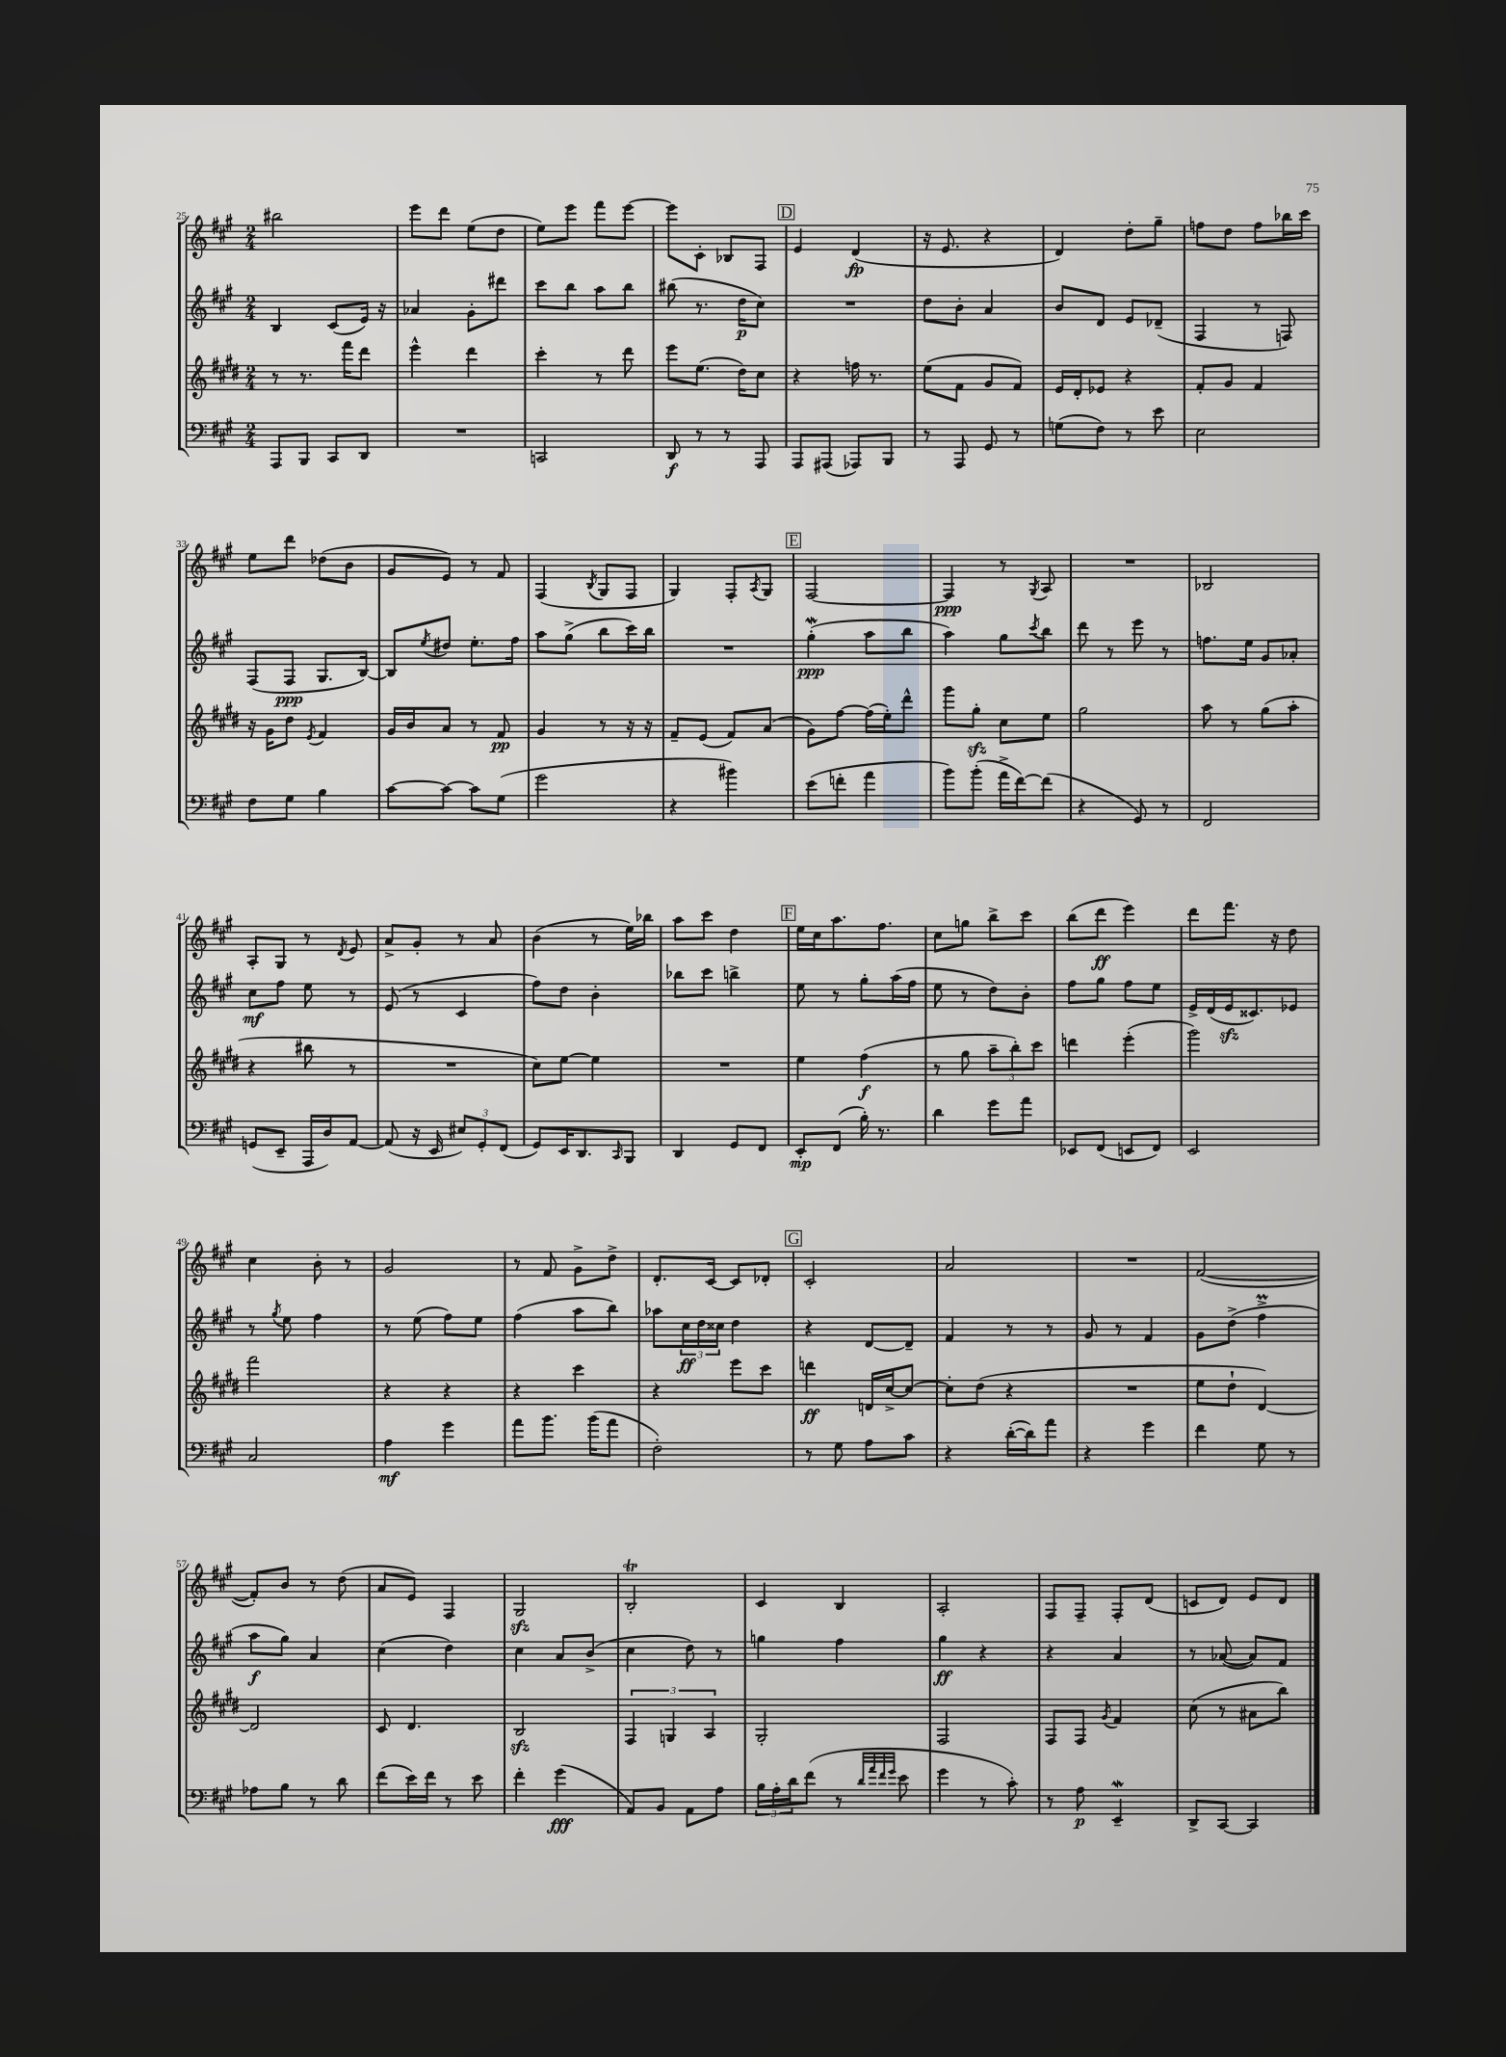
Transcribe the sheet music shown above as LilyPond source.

<<
\new StaffGroup <<
\new Staff = "s0" {
    \clef treble \key a \major \numericTimeSignature \time 2/4
    bis''2 |
    e'''8 d'''8 e''8( d''8 |
    e''8) e'''8 fis'''8 e'''8~ |
    e'''8 cis'8-. bes8 fis8 |
    \mark \markup { \box "D" } e'4 d'4\fp( |
    r16 e'8. r4 |
    d'4) d''8-. gis''8-- |
    f''8 d''8 f''8 bes''16 cis'''16 |
    e''8 d'''8 des''8( b'8 |
    gis'8 e'8) r8 fis'8 |
    fis4( \acciaccatura { b8 } gis8 fis8 |
    gis4) fis8-. \acciaccatura { a8 } gis8 |
    \mark \markup { \box "E" } fis2~ |
    fis4\ppp r8 \acciaccatura { gis8 } a8 |
    R2 |
    bes2 |
    a8-. gis8 r8 \acciaccatura { d'8 } e'8 |
    a'8-> gis'8-. r8 a'8 |
    b'4( r8 e''16) bes''16 |
    a''8 cis'''8 d''4 |
    \mark \markup { \box "F" } e''16 cis''16 a''8. fis''8. |
    cis''8 g''8 b''8-> cis'''8 |
    b''8( d'''8\ff e'''4) |
    d'''8 fis'''8. r16 d''8 |
    cis''4 b'8-. r8 |
    gis'2 |
    r8 fis'8 gis'8-> d''8-> |
    d'8.-. cis'16~ cis'8 des'8-. |
    \mark \markup { \box "G" } cis'2-. |
    a'2 |
    R2 |
    fis'2~( |
    fis'8-.) b'8 r8 d''8( |
    a'8 e'8) fis4 |
    gis2\sfz |
    b2-.\trill |
    cis'4 b4 |
    a2-. |
    fis8 fis8-- fis8-. d'8( |
    c'8 d'8) e'8 d'8 \bar "|." |
}
\new Staff = "s1" {
    \clef treble \key a \major \numericTimeSignature \time 2/4
    b4 cis'8( e'16) r16 |
    aes'4 gis'8-. dis'''8 |
    cis'''8 b''8 a''8 b''8 |
    bis''8( r8. d''16\p cis''8) |
    \mark \markup { \box "D" } R2 |
    d''8 b'8-. a'4 |
    b'8 d'8 e'8 des'8--( |
    fis4 r8 f8) |
    fis8( fis8\ppp gis8. b16~) |
    b8 \acciaccatura { e''8 } dis''8 e''8.-. fis''16 |
    a''8 gis''8->( b''8 cis'''16) b''16 |
    R2 |
    \mark \markup { \box "E" } gis''4-.\mordent\ppp( a''8 b''8 |
    a''4) gis''8 \acciaccatura { cis'''8 } b''8 |
    d'''8 r8 e'''8 r8 |
    f''8. e''16 gis'8 aes'8-. |
    cis''8\mf fis''8 e''8 r8 |
    e'8( r8 cis'4 |
    fis''8) d''8 b'4-. |
    bes''8 cis'''8 b''4-> |
    \mark \markup { \box "F" } e''8 r8 gis''8-. a''16( fis''16 |
    e''8 r8 d''8) b'8-. |
    fis''8 gis''8 fis''8 e''8 |
    e'16-> d'16( e'16\sfz cisis'8.) ees'8 |
    r8 \acciaccatura { gis''8 } e''8 fis''4 |
    r8 e''8( fis''8) e''8 |
    fis''4( a''8 b''8) |
    aes''8 \tuplet 3/2 { cis''16\ff d''16 cisis''16 } d''4 |
    \mark \markup { \box "G" } r4 d'8~ d'8-- |
    fis'4 r8 r8 |
    gis'8 r8 fis'4 |
    gis'8 d''8->( fis''4->\prall |
    a''8\f gis''8) a'4 |
    cis''4( d''4) |
    cis''4 a'8 b'8->( |
    cis''4 d''8) r8 |
    g''4 fis''4 |
    gis''4\ff r4 |
    r4 a'4 |
    r8 aes'8~( aes'8) fis'8 \bar "|." |
}
\new Staff = "s2" {
    \clef treble \key e \major \numericTimeSignature \time 2/4
    r8 r8. fis'''16 dis'''8 |
    e'''4-^ dis'''4 |
    cis'''4-. r8 dis'''8 |
    e'''8 e''8.( dis''16) cis''8 |
    \mark \markup { \box "D" } r4 f''16 r8. |
    e''8( fis'8 gis'8 fis'8) |
    e'16 dis'16-. ees'8 r4 |
    fis'8-. gis'8 fis'4 |
    r16 gis'16 dis''8 \acciaccatura { e'8 } fis'4 |
    gis'16 b'16 a'8 r8 fis'8\pp |
    gis'4 r8 r16 r16 |
    fis'8-- e'8( fis'8) a'8( |
    \mark \markup { \box "E" } gis'8) fis''8~ fis''16( e''16-.) dis'''8-^ |
    gis'''8 gis''8-.\sfz cis''8 e''8 |
    gis''2 |
    a''8 r8 gis''8( a''8-. |
    r4 bis''8 r8 |
    R2 |
    cis''8) e''8~ e''4 |
    R2 |
    \mark \markup { \box "F" } e''4 fis''4\f( |
    r8 gis''8 \tuplet 3/2 { a''8-- b''8-.) cis'''8 } |
    d'''4 e'''4-.( |
    gis'''2) |
    fis'''2 |
    r4 r4 |
    r4 cis'''4 |
    r4 e'''8 cis'''8 |
    \mark \markup { \box "G" } d'''4\ff d'16 cis''16~-> cis''8~ |
    cis''8-. dis''8( r4 |
    R2 |
    e''8 dis''8-! dis'4~) |
    dis'2 |
    cis'8 dis'4. |
    b2\sfz |
    \tuplet 3/2 { fis4 g4 a4 } |
    gis2-. |
    fis2 |
    fis8 fis8 \acciaccatura { gis'8 } fis'4 |
    cis''8( r8 ais'8 b''8) \bar "|." |
}
\new Staff = "s3" {
    \clef bass \key a \major \numericTimeSignature \time 2/4
    a,,8 b,,8 cis,8 d,8 |
    R2 |
    c,2 |
    d,8\f r8 r8 a,,8 |
    \mark \markup { \box "D" } a,,8 ais,,8( aes,,8) b,,8 |
    r8 a,,8 gis,8 r8 |
    g8( fis8) r8 e'8 |
    e2 |
    fis8 gis8 b4 |
    cis'8~ cis'8~ cis'8 gis8( |
    gis'2 |
    r4 bis'4) |
    \mark \markup { \box "E" } e'8( f'8-. a'4 |
    b'8) b'8-.( a'16-> fis'16~) fis'8( |
    r4 gis,8) r8 |
    fis,2 |
    g,8( e,8-- a,,16 d16) a,8~ |
    a,8( r16 e,16 \tuplet 3/2 { eis8) gis,8-. fis,8( } |
    gis,8) e,16 d,8. \grace { cis,16 } b,,8 |
    d,4 gis,8 fis,8 |
    \mark \markup { \box "F" } e,8-.\mp fis,8( b16-.) r8. |
    d'4 gis'8 a'8 |
    ees,8 fis,8( e,8 fis,8) |
    e,2 |
    cis2 |
    a4\mf gis'4 |
    a'8 b'8. b'16( a'8 |
    fis2-.) |
    \mark \markup { \box "G" } r8 gis8 a8 cis'8 |
    r4 d'16~-.( d'16) a'8 |
    r4 gis'4 |
    fis'4 gis8 r8 |
    aes8 b8 r8 d'8 |
    fis'8( e'16) fis'16 r8 e'8 |
    fis'4-. gis'4\fff( |
    a,8) b,8 a,8 a8 |
    \tuplet 3/2 { b16 a16-. d'16 } fis'8( r8 \grace { d'32 a'32 fis'32 gis'32 } e'8 |
    gis'4 r8 cis'8-.) |
    r8 a8\p e,4--\mordent |
    d,8-> cis,8~ cis,4 \bar "|." |
}
>>
>>
\layout { \context { \Score currentBarNumber = #25 } }
